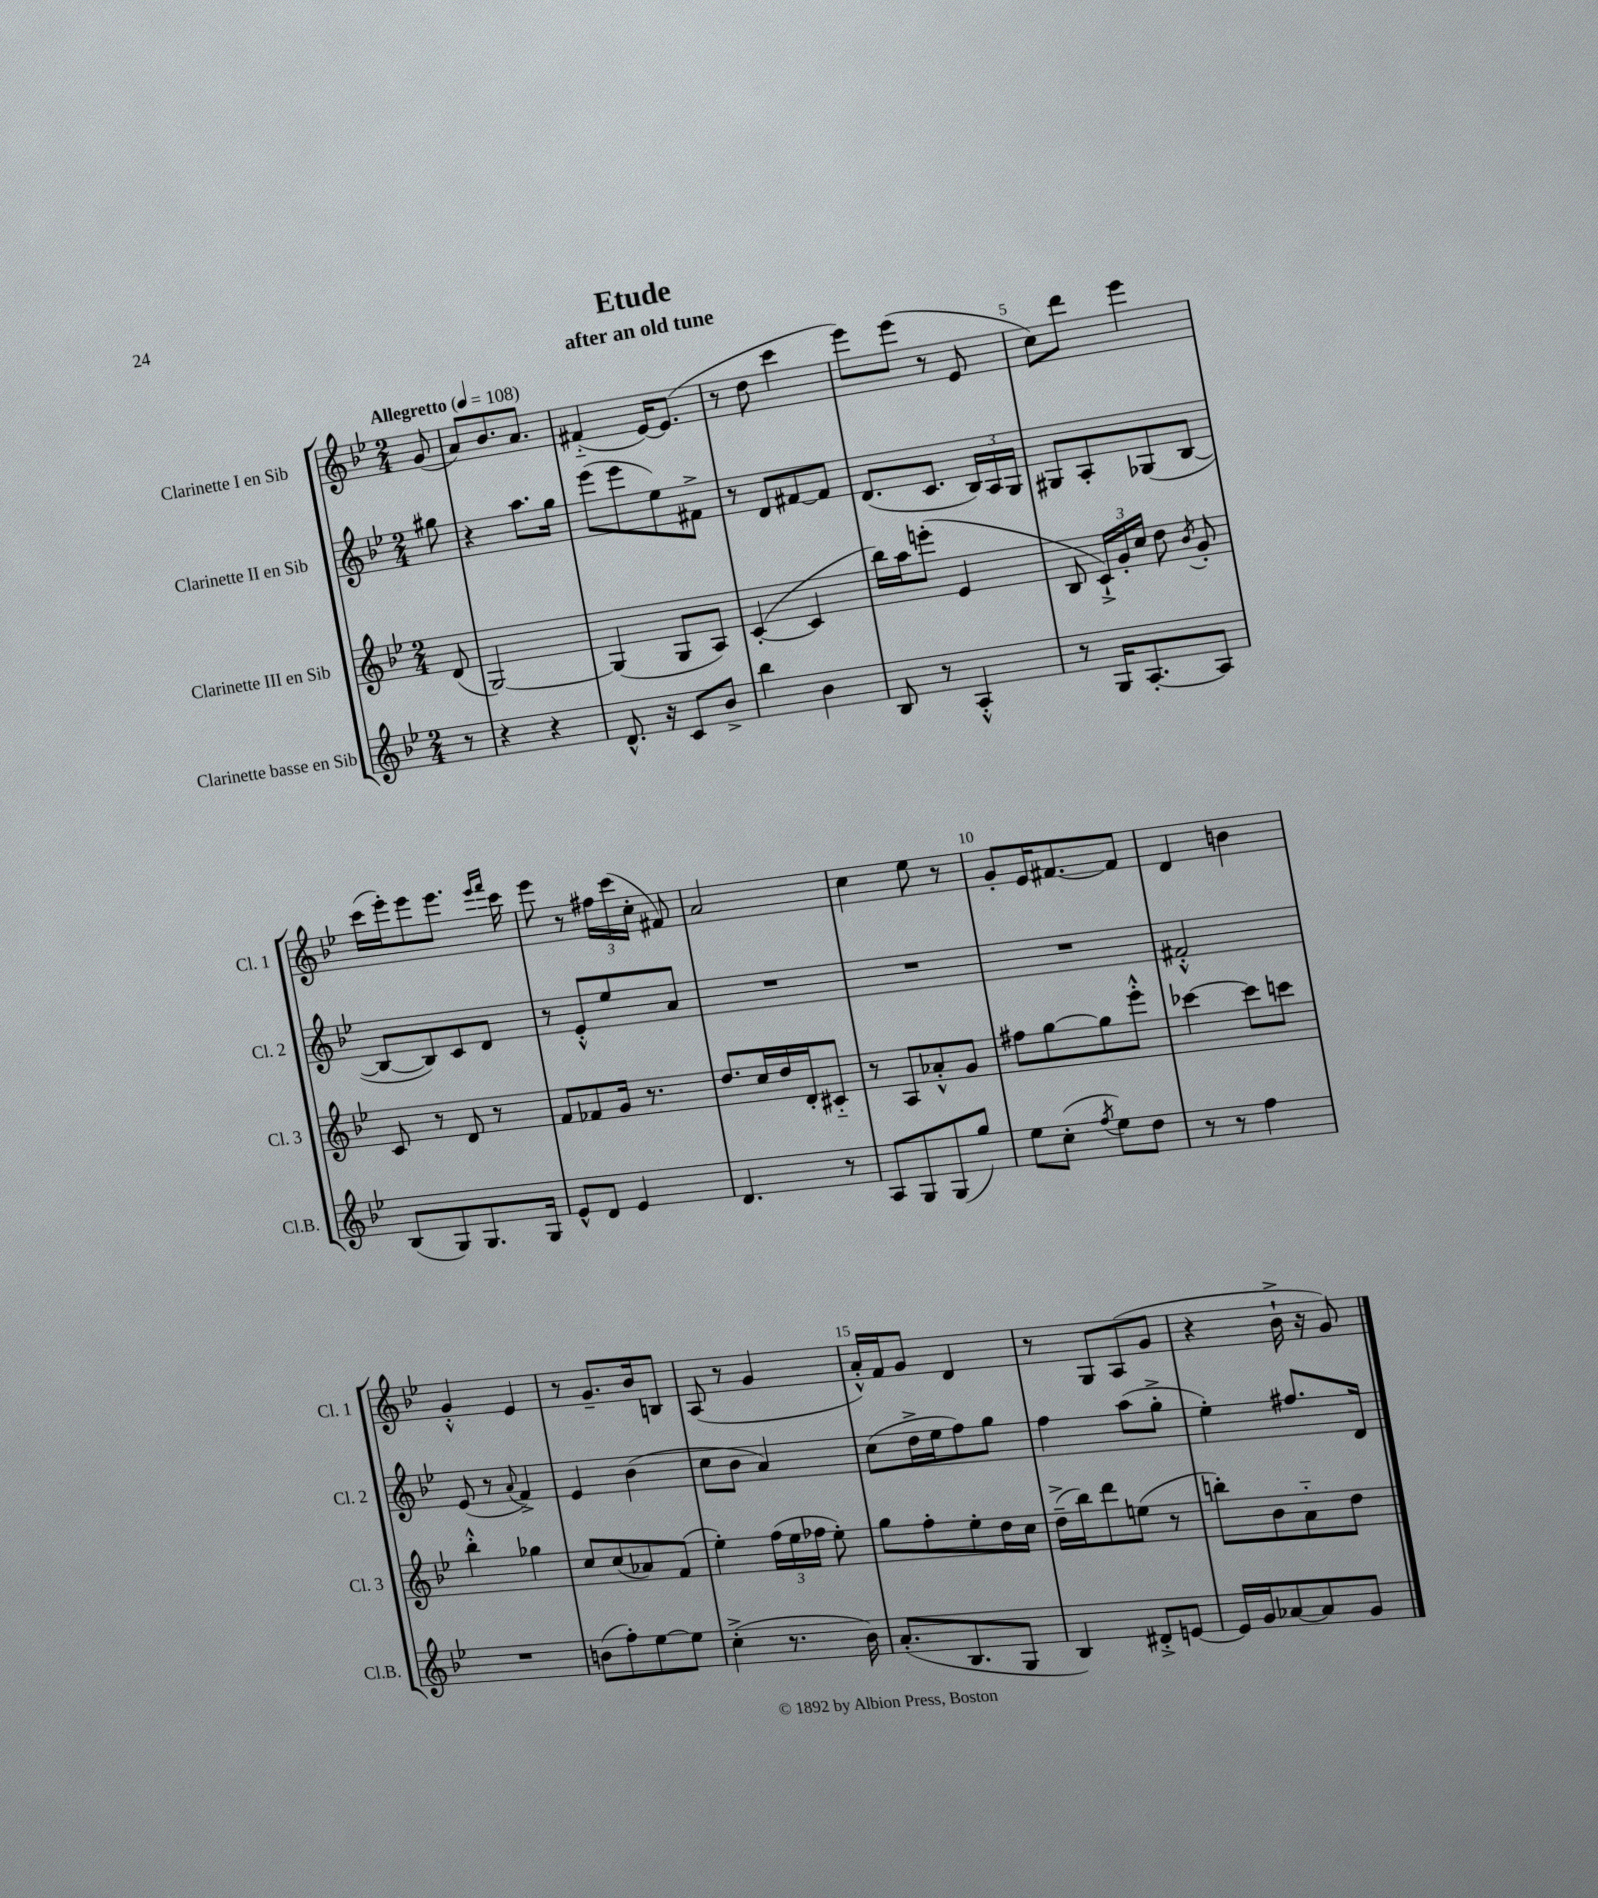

**kern	**kern	**kern	**kern
*part4	*part3	*part2	*part1
*staff4	*staff3	*staff2	*staff1
*I"Clarinette basse en Sib	*I"Clarinette III en Sib	*I"Clarinette II en Sib	*I"Clarinette I en Sib
*I'Cl.B.	*I'Cl. 3	*I'Cl. 2	*I'Cl. 1
*clefG2	*clefG2	*clefG2	*clefG2
*k[b-e-]	*k[b-e-]	*k[b-e-]	*k[b-e-]
*M2/4	*M2/4	*M2/4	*M2/4
*MM108	*MM108	*MM108	*MM108
=	=	=	=
!	!	!	!LO:TX:a:B:t=Allegretto
8r	(8d/	8gg#X\	(8g/
=1	=1	=1	=1
4r	[2G/)	4r	8a/L)
.	.	.	8.b-/
4r	.	8.aa\L	.
.	.	.	8.a/J
.	.	16gg\Jk	.
=2	=2	=2	=2
8.d^^/	(4G/]	(8eee-\L	(4f#X/
.	.	8eee-\	.
16r	.	.	.
8c/L	8G/L	8ee-\)	[16e-/KL)
.	.	.	(8.e-/J]
8b-^/J	8A/J)	8f#X^\J	.
=3	=3	=3	=3
4bb-\	([4c'/	8r	8r
.	.	8d/L	8dd\
4b-\	4c/]	[8f#X/	4ccc\
.	.	8f#/J]	.
=4	=4	=4	=4
8B-/	16bb-\LL)	(8.d/L	8eee-\L)
.	16aa\J	.	.
8r	(8eeen'\J	.	(8eee-\J
.	.	8.c/J	.
4A'^^/	4e-/	.	8r
.	.	24B-/LL)	8e-/
.	.	24A/	.
.	.	24G/JJ	.
=5	=5	=5	=5
8r	8B-/	8G#X/L	8cc\L)
16G/KL	24c`^/LL)	8A'/	8ddd\J
.	24g'/	.	.
[8.A'/	.	.	.
.	24cc/JJ	.	.
.	8dd\	(8G-X/	4eee-\
.	8qb-/	.	.
8A/J]	8g'/	[8B-/J	.
!!LO:LB:g=z
=6	=6	=6	=6
(8B-/L	8c/	8B-/L_	(16ccc\LL
.	.	.	16eee-'\J)
8G/)	8r	8B-/])	8eee-\
8.G/	8d/	8c/	8.eee-\J
.	8r	8d/J	.
.	.	.	16qqeee-/LL
.	.	.	16qqfff/JJ
16G/Jk	.	.	16ccc\
=7	=7	=7	=7
8e-^^/L	8f/L	8r	8eee-\
8d/J	8f-X/	8e-'^^/L	8r
4e-/	16g/Jk	8ee-/	24ff#X\LL
.	.	.	(24ccc\
.	8.r	.	.
.	.	.	24cc'\JJ
.	.	8a/J	8f#X/)
=8	=8	=8	=8
4.d/	8.dd/L	2r	2a/
.	16cc/L	.	.
.	16dd/	.	.
.	16d'/J	.	.
8r	8c#X/J	.	.
=9	=9	=9	=9
8A/L	8r	2r	4cc\
8G/	8A/L	.	.
(8G/	8a-X'^^/	.	8ee-\
8gg/J)	8g/J	.	8r
=10	=10	=10	=10
8ee-\L	8ff#X\L	2r	8g'/L
(8cc'\J	[8gg\	.	16e-/K
.	.	.	[8.f#X/
8qff/	.	.	.
8ee-\L)	8gg\]	.	.
8dd\J	8eee-'^^\J	.	8f#/J]
=11	=11	=11	=11
8r	[4ccc-X\	2f#X'^^/	4d/
8r	.	.	.
4ff\	8ccc-\L]	.	4bn\
.	8cccn\J	.	.
!!LO:LB:g=z
=12	=12	=12	=12
2r	4bb-'^^\	(8e-/	4g'^^/
.	.	8r	.
.	.	8qqa/	.
.	4gg-X\	4f^/)	4e-/
=13	=13	=13	=13
(8bn\L	8cc/L	4e-/	8r
8ff'\)	(8cc/	.	8.g~/L
[8ee-\	8a-X/)	(4b-\	.
.	.	.	16b-/k
8ee-\J]	(8f/J	.	8Bn/J
=14	=14	=14	=14
(4cc'^\	4ee-'\)	8cc\L	(8A/
.	.	8b-\J	8r
8.r	(24ff\LL	4a/)	4g/
.	24ee-\	.	.
.	24ff-X\JJ	.	.
.	8ee-'\)	.	.
16b-\)	.	.	.
=15	=15	=15	=15
(8.a'/L	8gg\L	(8cc\L	16a'^^/LL)
.	.	.	16f/J
.	8ff'\	16dd^\L	8g/J
8.B-/	.	16ee-\J	.
.	8ee-'\	8ff\)	4d/
8G/J	16dd\L	8gg\J	.
.	16cc\JJ	.	.
=16	=16	=16	=16
4B-/)	(16dd~^\LL	4ff\	8r
.	16bb-\J)	.	.
.	8ddd\	.	8G/L
8d#X'^/L	(8een\J	(8aa\L	(8A/
[8en/J	8r	8gg'^\J	8g/J
=17	=17	=17	=17
16e/LL]	8bbn'\L)	4ee-'\)	4r
16g/J	.	.	.
[8a-X/	8b-\	.	.
8a-/]	8a\	8.ff#X/L	16b-`^\
.	.	.	16r
8g/J	8dd\J	.	8g/)
.	.	16d/Jk	.
==	==	==	==
*-	*-	*-	*-
